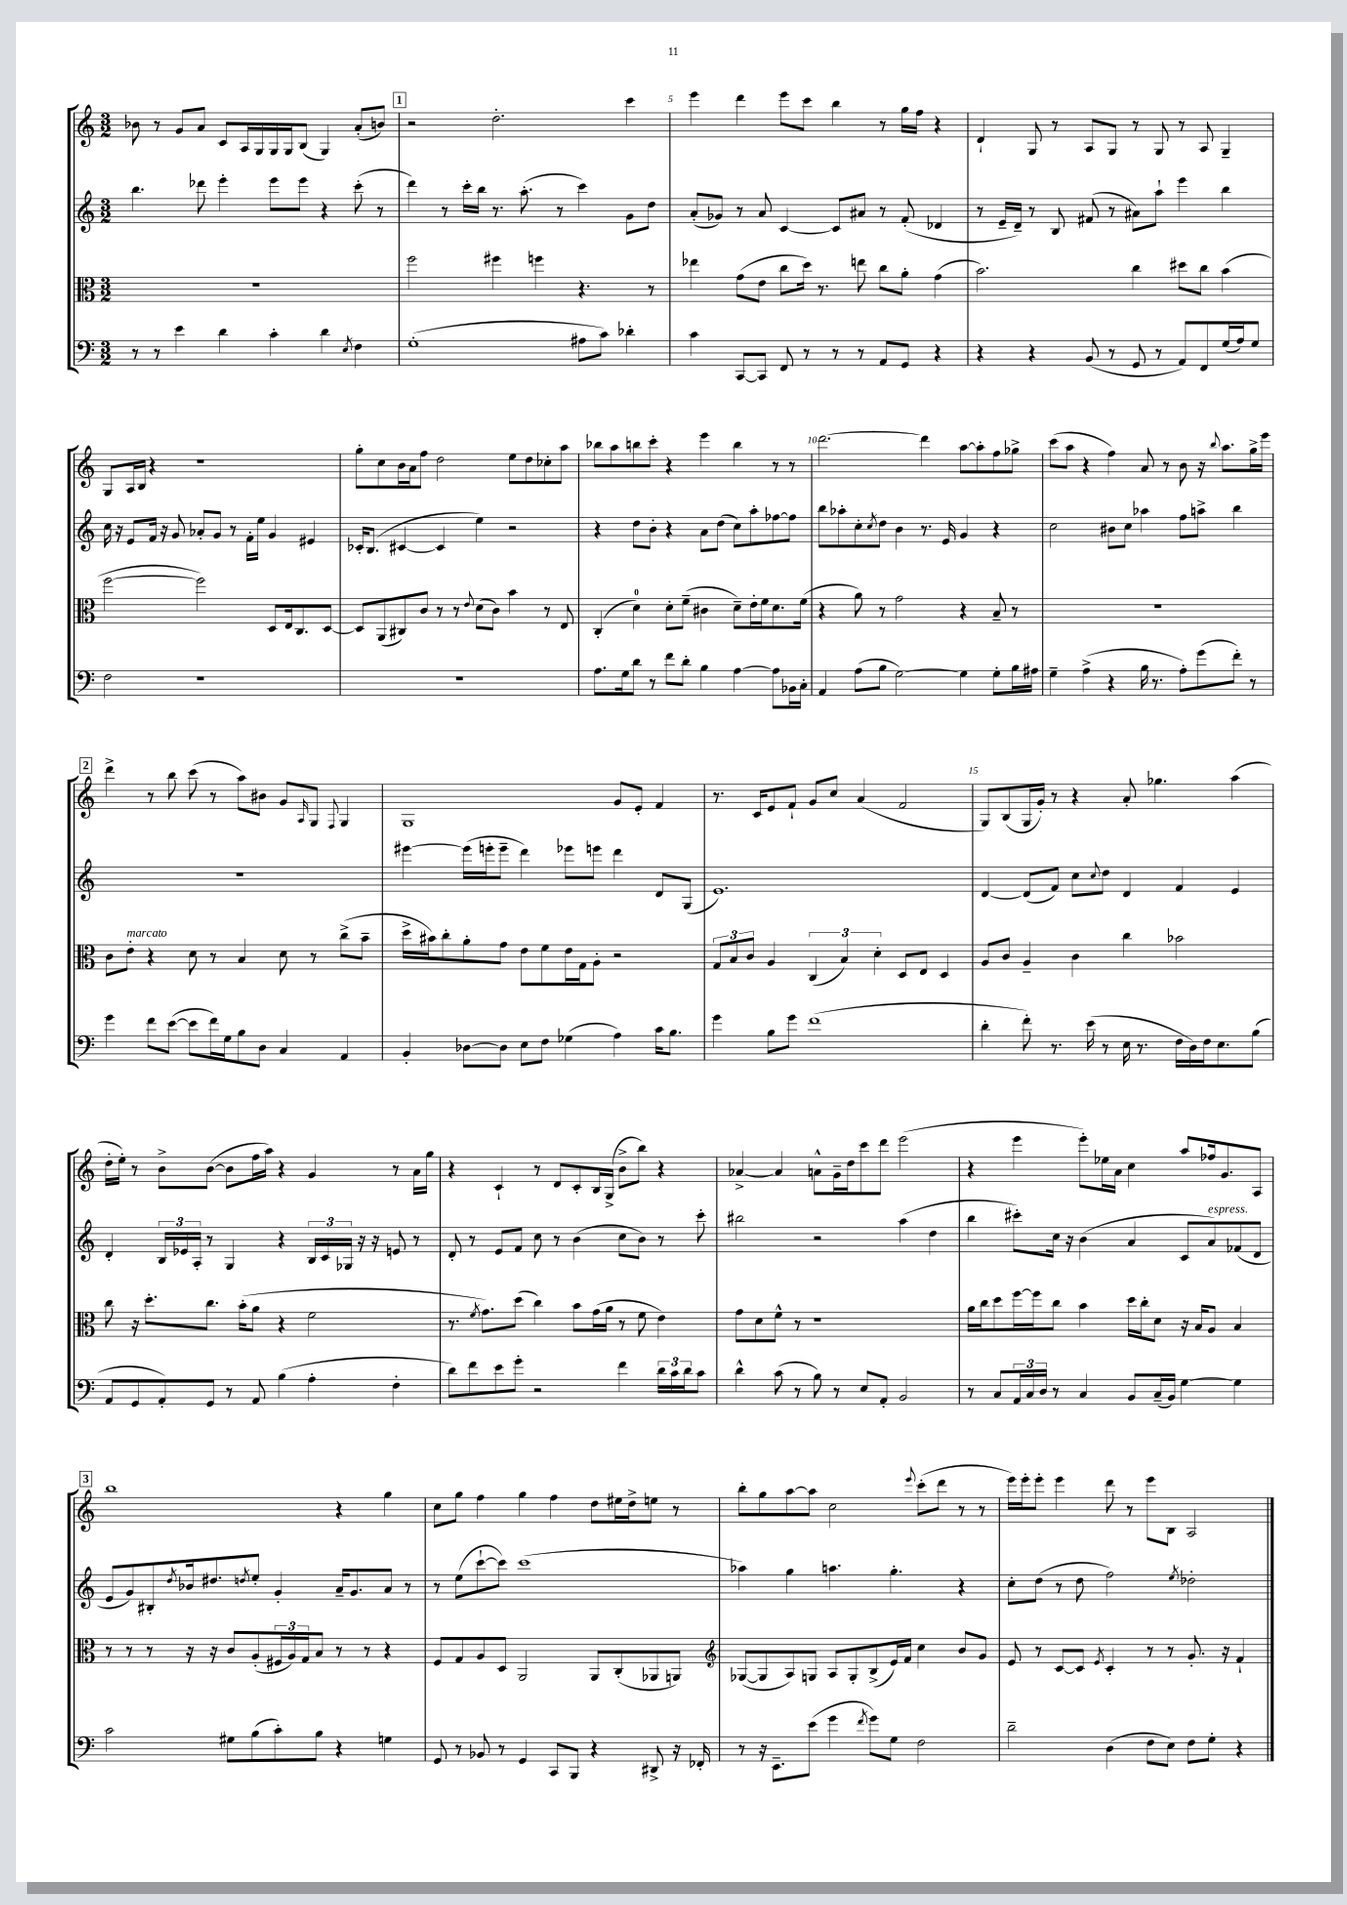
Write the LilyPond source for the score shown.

<<
\new StaffGroup <<
\new Staff = "s0" {
    \clef treble \key c \major \numericTimeSignature \time 3/2
    bes'8 r8 g'8 a'8 c'8 a16 g16 g16 g16 b8( g4) a'8-.( b'8) |
    \mark \markup { \box "1" } r2 d''2.-. c'''4 |
    e'''4 d'''4 e'''8 c'''8 b''4 r8 g''16 f''16 r4 |
    d'4-! g8 r8 a8 g8 r8 g8 r8 a8 g4-- |
    g8 a16 b16 r4 r1 |
    g''8-. c''8 b'16 a'16 f''8 d''2 e''8 d''8 ces''8-. a''8 |
    bes''8 a''8 b''8 c'''8-. r4 e'''4 b''4 r8 r8 |
    d'''2.~ d'''4 a''8~ a''8-. f''8 ges''8-> |
    c'''8( a''8 r4 f''4) a'8 r8 b'8 r16 \appoggiatura { b''8 } a''8. g''16-> e'''16 |
    \mark \markup { \box "2" } d'''4-> r8 b''8 c'''8( r8 a''8) bis'8 g'8 \grace { a16 } g8 \appoggiatura { f8 } g4 |
    g1 g'8 e'8-. f'4 |
    r8. c'16 e'8 f'8-! g'8 c''8 a'4( f'2 |
    g8) b8( g16 g'16-.) r8 r4 a'8-. ges''4. a''4( |
    d''16-. e''16-.) r8 b'8-> b'8~( b'8 f''16 a''16) r4 g'4 r8 a'16 g''16 |
    r4 c'4-! r8 d'8 c'8-. b16 g16->( b'8-> b''8) r4 |
    aes'4~-> aes'4 a'8-^ g'16-- d''16 c'''8 d'''8 e'''2( |
    r4 e'''4 e'''8-.) ees''16 a'16 c''4 a''8 fes''16 g'8. a8 |
    \mark \markup { \box "3" } b''1 r4 g''4 |
    c''8 g''8 f''4 g''4 f''4 d''8 eis''16 d''16-> e''8 r8 |
    b''8-. g''8 a''8~ a''8 c''2 \appoggiatura { e'''8 } c'''8-.( d'''8 r8 r8 |
    e'''16) e'''16-. e'''8-. e'''4 d'''8 r8 e'''8 b8 a2 \bar "|." |
}
\new Staff = "s1" {
    \clef treble \key c \major \numericTimeSignature \time 3/2
    b''4. des'''8 e'''4-. e'''8 e'''8 r4 c'''8-.( r8 |
    \mark \markup { \box "1" } d'''4) r8 c'''16-. b''16 r8. a''8.-.( r8 c'''4) g'8 d''8 |
    a'8-.( ges'8) r8 a'8 c'4~ c'8 ais'8 r8 f'8-.( des'4 |
    r8 e'16-- d'16--) r8 b8 fis'8( r8 ais'8) a''8-! e'''4 b''4 |
    c''16 r16 e'8 f'16 r16 g'8 aes'8-. g'8 r8 f'16-. e''16 g'4 eis'4 |
    ces'16-. b8.( cis'4~ cis'4 e''4) r2 |
    r4 d''8 b'8-. r4 a'8 d''8( c''8) a''8-. fes''8~ fes''8 |
    b''8 aes''8-. c''8-. \acciaccatura { c''8 } d''8 b'4 r8. e'16 g'4 r4 |
    c''2 bis'8 c''8 aes''4 f''8 a''8-> b''4 |
    \mark \markup { \box "2" } R1. |
    eis'''4~ eis'''16( e'''16-. e'''8-- d'''4) ees'''8 e'''8 d'''4 d'8 g8( |
    e'1.) |
    d'4~ d'8( f'8) c''8 \appoggiatura { c''8 } d''8 d'4 f'4 e'4 |
    d'4-. \tuplet 3/2 { b16 ees'16 a16-. } r8 g4 r4 \tuplet 3/2 { b16 c'16 ges16 } r16 r16 e'8 r8 |
    d'8-. r8 e'8 f'8 c''8 r8 b'4( c''8 b'8) r8 c'''8-. |
    bis''2 r2 a''4( d''4 |
    b''4 cis'''8-.) c''16 r16 b'4( a'4 c'8 a'8^\markup { \italic "espress." }) fes'8( d'8 |
    \mark \markup { \box "3" } e'8 g'8) bis8-. \acciaccatura { d''8 } bes'16 dis''8. \acciaccatura { d''8 } e''8-. g'4-. a'16-- g'8. a'8 r8 |
    r8 e''8( c'''8~-! c'''8) c'''1( |
    aes''4) g''4 a''4. g''4.-. r4 |
    c''8-. d''8( r8 d''8 f''2) \acciaccatura { e''8 } des''2-. \bar "|." |
}
\new Staff = "s2" {
    \clef alto \key c \major \numericTimeSignature \time 3/2
    R1. |
    \mark \markup { \box "1" } f''2 fis''4 f''4 r4. r8 |
    ees''4 g'8( e'8 c''8 d''16) r8. e''8 c''8 a'8-. g'4( |
    b'2.) c''4 dis''8 c''8 b'4( |
    f''2~ f''2) d8 e16 c8. d8~ |
    d8 a,8( cis8) c'8 r8 r8 \appoggiatura { e'8 } d'8( c'8) b'4 r8 e8 |
    c4-.( d'4-0) d'8-. f'8--( cis'4 d'8--) e'16-. f'16 d'8. f'16( |
    r4 a'8) r8 g'2 r4 b8-- r8 |
    R1. |
    \mark \markup { \box "2" } c'8 e'8-.^\markup { \italic "marcato" } r4 d'8 r8 b4 d'8 r8 c''8->( b'8-- |
    d''16-> bis'16) c''8-. a'8-. g'8 e'8 f'8 e'16 g16 a8-. r2 |
    \tuplet 3/2 { g8 b8 c'8 } a4 \tuplet 3/2 { c4( b4) d'4-. } d8 e8 d4 |
    a8 c'8 a4-- c'4 c''4 bes'2 |
    c''8 r16 d''8.-. c''8. b'16-.( a'8 r4 f'2 |
    r8. \acciaccatura { f'8 } g'8.) d''8( c''4) b'8 g'16( a'16 r8 f'8 e'4) |
    g'8 d'8 f'8-^ r8 r1 |
    a'16 c''16 d''8 f''16~ f''16 c''8 b'4 d''16 c''16-. d'8 r16 b16 a8 b4 |
    \mark \markup { \box "3" } r8 r8 r8 r16 r16 c'8 a8-.( \tuplet 3/2 { fis16 a16) g16 } b8 r8 r8 r4 |
    f8 g8 a8 d8 a,2 a,8 c8-.( aes,8 a,8) |
    \clef treble ges8~( ges8 a8) g8 a8 g8-. b8->( e'16) f'16 c''4 b'8 g'8 |
    e'8 r8 c'8~ c'8 \acciaccatura { e'8 } c'4-. r8 r8 g'8.-. r16 f'4-! \bar "|." |
}
\new Staff = "s3" {
    \clef bass \key c \major \numericTimeSignature \time 3/2
    r8 r8 e'4 d'4 c'4-. d'4 \acciaccatura { e8 } f4 |
    \mark \markup { \box "1" } g1-.( ais8 c'8) des'4-. |
    c'4 c,8~ c,8 f,8 r8 r8 r8 a,8 g,8 r4 |
    r4 r4 b,8( r8 g,8 r8 a,8) f,8 g16( a16) g8 |
    f2 r1 |
    R1. |
    a8. g16 d'8 r8 f'8 d'8-. b4 a4~ a8 bes,16 c16-. |
    a,4 a8( b8 g2~) g4 g8-. b16 ais16 |
    g4-- a4->( r4 b16 r8. a8-.) g'8( f'8-.) r8 |
    \mark \markup { \box "2" } g'4 f'8 e'8~( e'8 f'16) g16 b8 d8 c4 a,4 |
    b,4-. des8~ des8 e8 f8 ges4( a4) c'16 b8. |
    g'4 b8 g'8 f'1( |
    d'4-. f'8-.) r8. e'16( r8 e16 r8. f16 d16) f16 e8. b8( |
    a,8 g,8 a,8-.) g,8 r8 a,8 b4( a4-. f4-. |
    d'8) f'8 e'8 g'8-. r2 f'4 \tuplet 3/2 { d'16 c'16 d'16 } c'8 |
    d'4-^ c'8( r8 b8) r8 e8 a,8-. b,2 |
    r8 c8 \tuplet 3/2 { a,16 c16 d16 } r8 c4 b,8 c16--( b,16) g4~ g4 |
    \mark \markup { \box "3" } c'2 gis8 b8( c'8-.) b8 r4 g4 |
    g,8 r8 bes,8 r8 g,4 c,8 b,,8 r4 dis,8-> r16 fes,16-. |
    r8 r16 e,8.-- e'8( g'4 \acciaccatura { f'8 } g'8) g8 f2 |
    d'2-- d4( f8 e8) f8 g8-. r4 \bar "|." |
}
>>
>>
\layout { \context { \Score currentBarNumber = #3 \override BarNumber.break-visibility = ##(#f #t #t) barNumberVisibility = #(every-nth-bar-number-visible 5) } }
